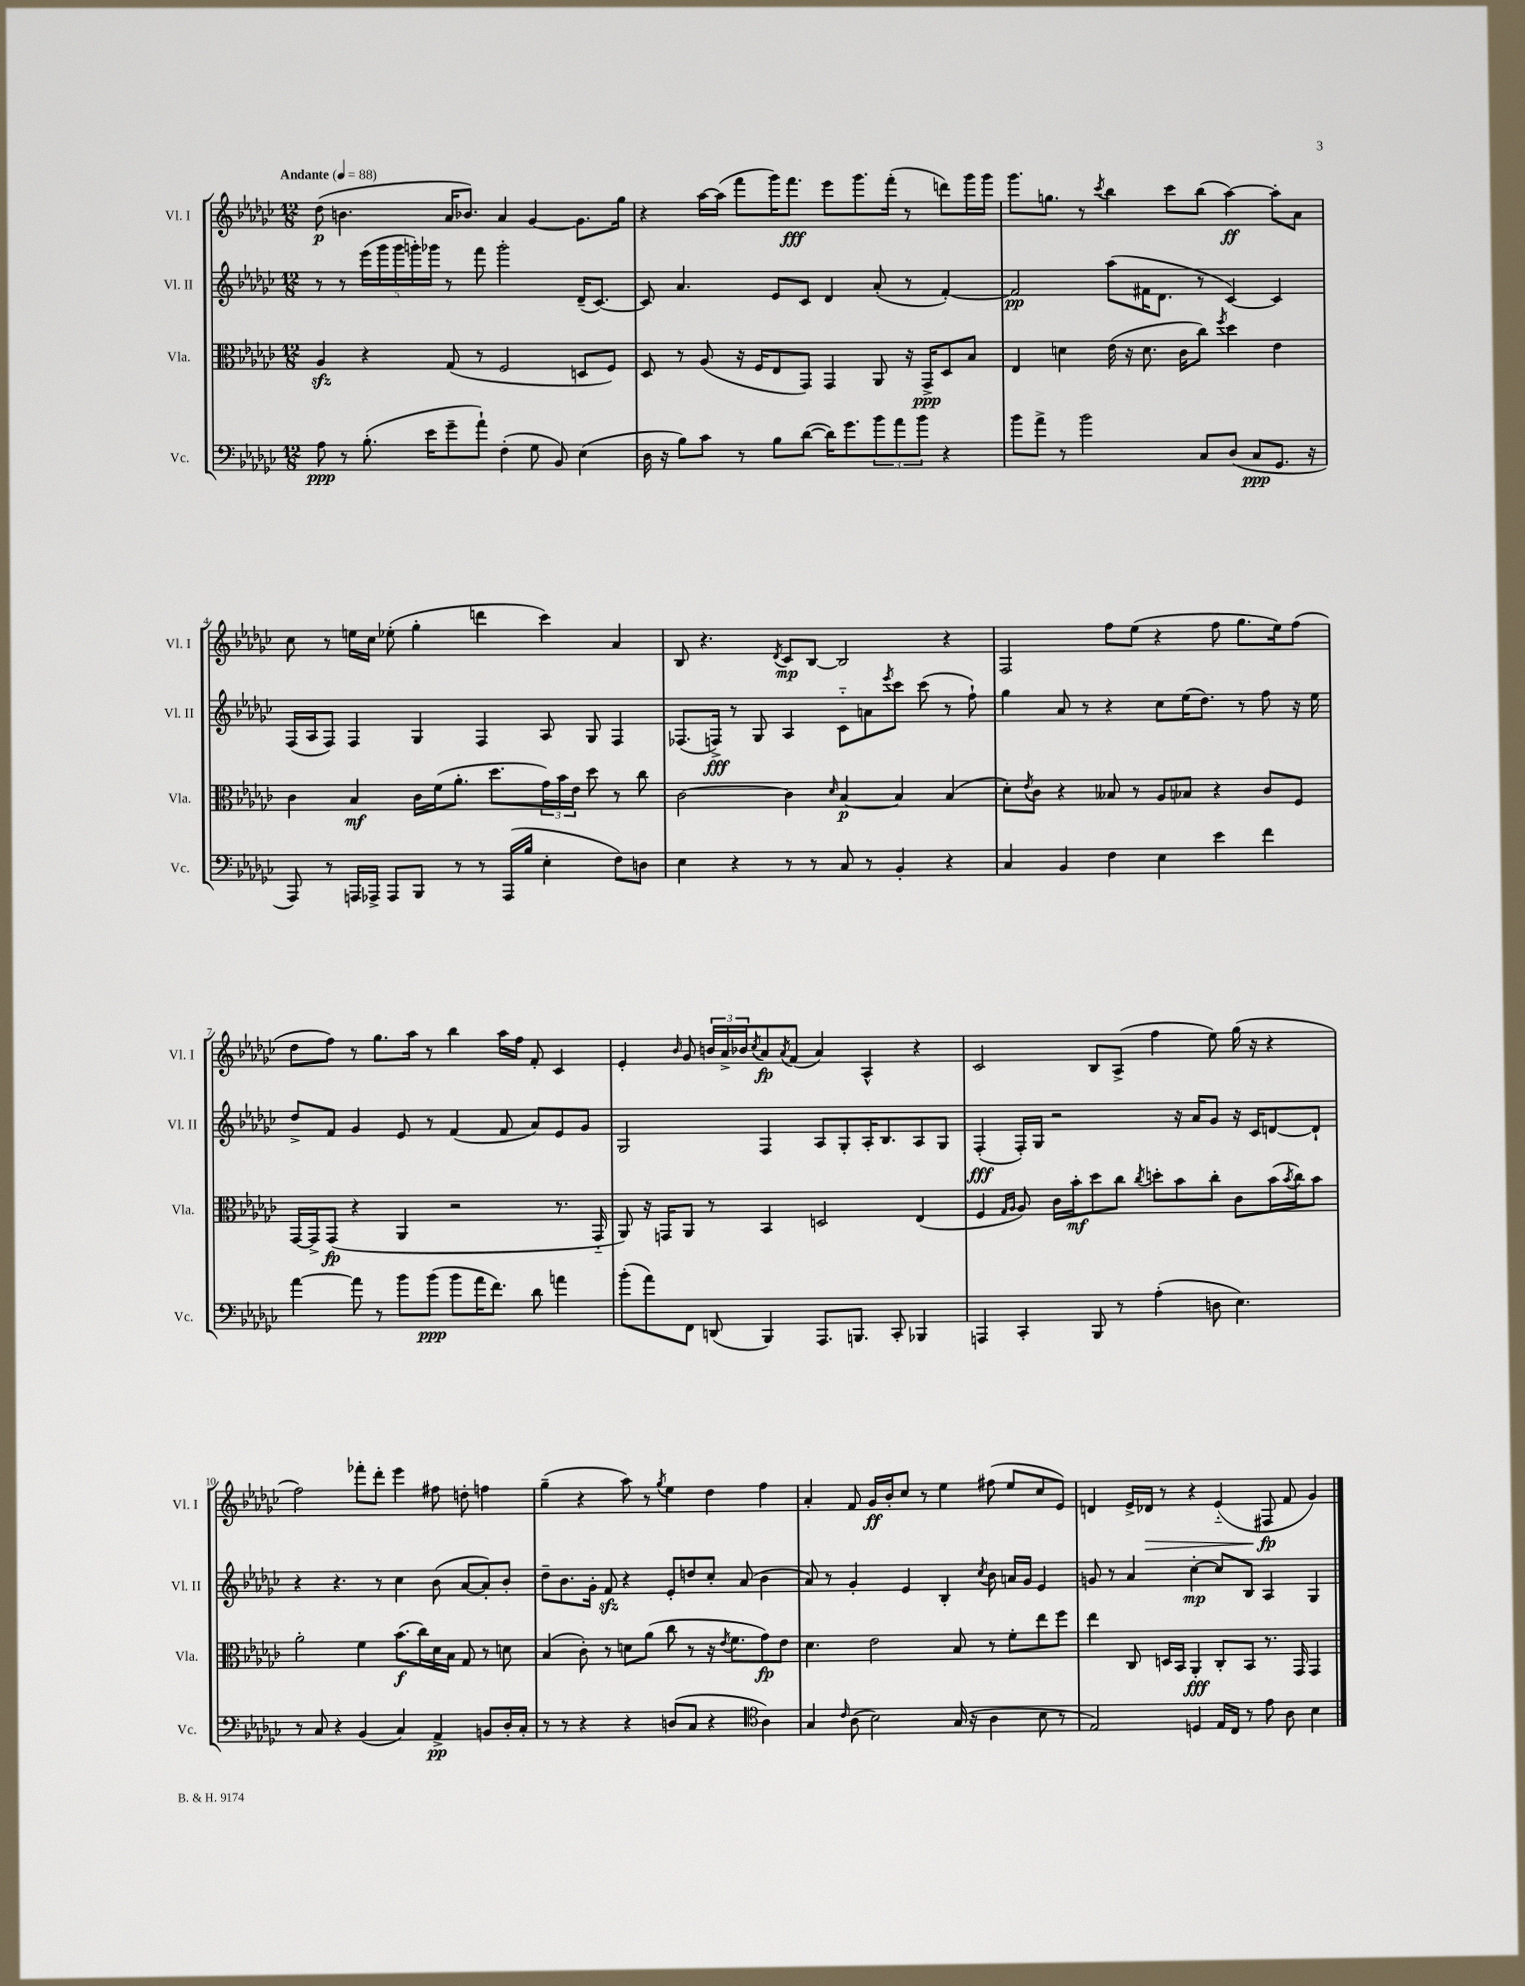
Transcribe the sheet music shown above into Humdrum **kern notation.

**kern	**kern	**kern	**kern
*staff4	*staff3	*staff2	*staff1
*clefF4	*clefC3	*clefG2	*clefG2
*k[b-e-a-d-g-c-]	*k[b-e-a-d-g-c-]	*k[b-e-a-d-g-c-]	*k[b-e-a-d-g-c-]
*M12/8	*M12/8	*M12/8	*M12/8
*MM88	*MM88	*MM88	*MM88
8A-	4A-	8r	(8dd-
8r	.	8r	4.b
(8.B-'	4r	(20eee-	.
.	.	20ggg-	.
.	.	20ggg-	.
.	.	20ggg')	.
16e-	.	.	.
.	.	20ggg-	.
8g-~	(8G-	8r	16a-
.	.	.	8.b-)
8a-`)	8r	8fff	.
(4F'	2F	2ggg-'	4a-
8G-	.	.	[4g-
8BB-)	.	.	.
(4E-	8D	(16d-~	8.g-]
.	.	[8.c-)	.
.	8F)	.	.
.	.	.	16gg-
=	=	=	=
16D-	8D-	8c-]	4r
16r	.	.	.
8B-)	8r	4.a-	.
8c-	(8A-	.	[16aa-
.	.	.	(16aa-]
8r	16r	.	8fff
.	16F	.	.
8B-	8E-	8e-	16ggg-)
.	.	.	8.fff
([8d-	8GG-)	8c-	.
16d-])	4GG-	4d-	8eee-
8.g-	.	.	.
.	.	.	8.ggg-
12b-	8AA-	(8a-'	.
.	.	.	(16fff'
12a-	.	.	.
.	16r	8r	8r
12b-	.	.	.
.	16GG-^	.	.
4r	8D-	[4f')	8ddd)
.	8B-	.	16ggg-
.	.	.	16ggg-
=	=	=	=
8b-	4E-	2f]	8.ggg-
8a-^	.	.	.
.	.	.	8.gg
8r	4d	.	.
2b-	.	.	8r
.	.	.	8qccc-
.	(16e-	(8aa-	4bb-
.	16r	.	.
.	8.d	16f#	.
.	.	8.d-	.
.	.	.	8ccc-
.	16c-	.	.
8C-	8cc-)	8r	(8bb-
.	8qff	.	.
(8D-	4dd-	[4c-)	[4aa-)
8C-	.	.	.
8.GG-	4e-	4c-]	8aa-']
.	.	.	8a-
16r	.	.	.
=	=	=	=
8AAA-)	4c-	(16F	8cc-
.	.	16A-	.
8r	.	8F)	8r
16AAA	4B-	4F	16ee
16AAA-^	.	.	16cc-
8AAA-	.	.	(8ee-'
8BBB-	16c-	4G-	4gg-'
.	(16f	.	.
8r	8.a-'	.	.
8r	.	4F	4ddd
.	8.dd-	.	.
(16AAA-	.	.	.
16B-	.	.	.
4E-'	24g-)	8A-	4ccc-)
.	24b-	.	.
.	24e-	.	.
.	8dd-	8G-	.
8F)	8r	4F	4a-
8D	8cc-	.	.
=	=	=	=
4E-	[2c-	(8.F-	8B-
.	.	.	4.r
.	.	16F^)	.
4r	.	8r	.
.	.	8G-	.
.	.	.	8qd-
8r	4c-]	4A-	8c-
8r	.	.	[8B-
.	16qqd-	.	.
8C-	[4B-	8c-'~	2B-]
8r	.	8a	.
.	.	8qeee-	.
4BB-'	4B-]	8ccc-	.
.	.	(8ccc-	.
4r	(4B-	8r	4r
.	.	8ff`)	.
=	=	=	=
4C-	8d-')	4gg-	2F
.	8qe-	.	.
.	8c-	.	.
4BB-	4r	8a-	.
.	.	8r	.
4F	8B--	4r	8ff
.	8r	.	(8ee-
4E-	8A-	8cc-	4r
.	8B-	(16ee-	.
.	.	8.dd-)	.
4e-	4r	.	8ff
.	.	8r	8.gg-
4f	8c-	8ff	.
.	.	.	16ee-)
.	8F	16r	(8ff
.	.	16ee-	.
=	=	=	=
[4a-	[16GG-	8dd-^	8dd-
.	16GG-^]	.	.
.	(8GG-	8f	8ff)
8a-]	4r	4g-	8r
8r	.	.	8.gg-
8b-	4AA-	8e-	.
.	.	.	16aa-
(8b-	.	8r	8r
8b-	2r	(4f	4bb-
16a-	.	.	.
8.f)	.	.	.
.	.	8f	16aa-
.	.	.	16ff
8d-	.	8a-)	8f'
4a	8.r	8e-	4c-
.	.	8g-	.
.	16GG-'~	.	.
=	=	=	=
(8b-'	8AA-)	2G-	4e-'
8a-)	16r	.	.
.	16GG	.	.
.	.	.	16qqb-
8FF	8AA-	.	8g-
(8DD	8r	.	24b
.	.	.	24a-^
.	.	.	24b-
.	.	.	8qcc-
4BBB-)	4BB-	4F	8a-
.	.	.	8qa-
.	.	.	(8f
8.AAA-	2D	8A-	4a-)
.	.	8G-'	.
8.BBB	.	.	.
.	.	16A-'	4A-^^
.	.	8.B-	.
8CC-'	.	.	.
4BBB-	(4E-	8A-	4r
.	.	8G-	.
=	=	=	=
4AAA	4F	(4F'	2c-
.	16qqG-	.	.
.	16qqA-	.	.
4CC-'	8A-)	16F')	.
.	.	16G-	.
.	16c-	2r	.
.	16b-'	.	.
8BBB-	8dd-	.	8B-
8r	8cc-	.	(8A-^
.	8qcc-	.	.
(4A-'	8dd'	.	4ff
.	8b-	16r	.
.	.	16a-	.
8D	8cc-'	8g-	8ee-)
4.E-)	8c-	16r	(16gg-
.	.	16c-	16r
.	(16b-	[8d	4r
.	8qb-	.	.
.	16cc-)	.	.
.	8b-	8d`]	.
=	=	=	=
8r	2a-'	4r	2ff)
8C-	.	.	.
4r	.	4.r	.
(4BB-	4f	.	8fff-'
.	.	8r	8ddd-'
4C-)	(8.b-	4cc-	4eee-
.	16cc-)	.	.
4AA-^	16d-	(8b-	8ff#
.	16B-	.	.
.	8G-	[8a-	8dd'
8BB	8r	8a-'])	4ff
16D-'	8d	8b-'	.
16C-'	.	.	.
=	=	=	=
8r	(4B-	8dd-~	(4gg-~
8r	.	8.b-	.
4r	8c-')	.	4r
.	.	16g-'	.
.	8r	8f	.
4r	8d	4r	8aa-)
.	(8a-	.	8r
.	.	.	8qgg-
(8D	8cc-	8e-'	4ee-
8C-	8r	8dd	.
4r	16r	8cc-'	4dd-
.	8qe-	.	.
.	8.f	.	.
.	.	(8a-	.
*clefC4	*	*	*
4A-)	8g-)	4b-	4ff
.	8e-	.	.
=	=	=	=
4G-	4.d-	8a-)	4a-'
.	.	8r	.
16qqc-	.	.	.
(8A-	.	4g-'	8f
2B-)	2e-	.	16g-
.	.	.	16b-'
.	.	4e-	8cc-
.	.	.	8r
.	.	4B-'	4ee-
(16G-	8B-	.	.
16r	.	.	.
.	.	8qcc-	.
4A-	8r	8b-	(8ff#
.	8f'	16a	8ee-
.	.	16g-	.
8B-	8ee-	4e-	8cc-
8r	8ff	.	8e-)
=	=	=	=
2E-)	4ee-	8g	4d
.	.	8r	.
.	8C-	4a-	16e-^
.	.	.	16d-
.	16D	.	8r
.	16BB-	.	.
4D	4AA-'	[4cc-'	4r
16E-	8C-'	8cc-]	(4e-'~
16C-	.	.	.
8r	8BB-	8B-	.
8e-	8.r	4A-	8F#
8A-	.	.	8f
.	16GG-	.	.
4B-	4GG-	4G-	4g-)
==	==	==	==
*-	*-	*-	*-
